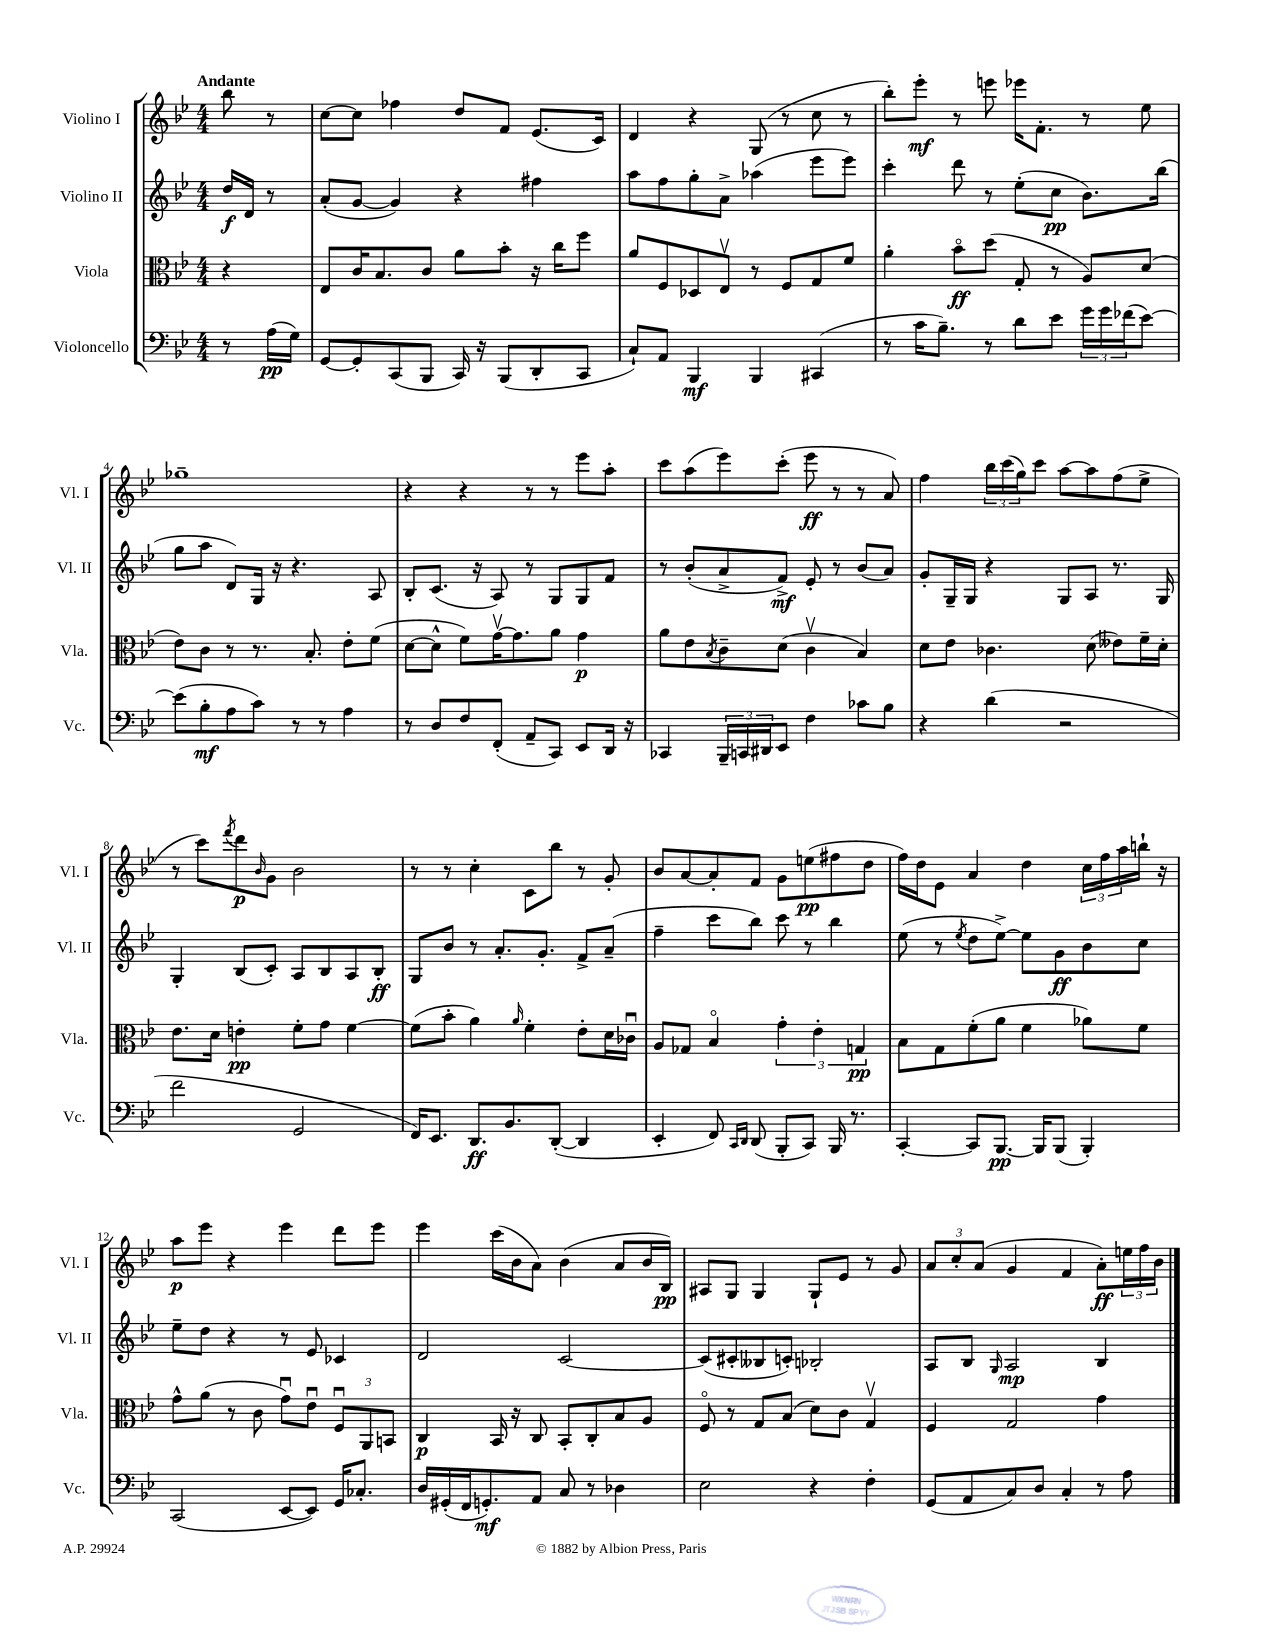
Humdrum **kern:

**kern	**dynam	**kern	**dynam	**kern	**dynam	**kern	**dynam
*part4	*part4	*part3	*part3	*part2	*part2	*part1	*part1
*staff4	*staff4	*staff3	*staff3	*staff2	*staff2	*staff1	*staff1
*I"Violoncello	*	*I"Viola	*	*I"Violino II	*	*I"Violino I	*
*I'Vc.	*	*I'Vla.	*	*I'Vl. II	*	*I'Vl. I	*
*clefF4	*	*clefC3	*	*clefG2	*	*clefG2	*
*k[b-e-]	*	*k[b-e-]	*	*k[b-e-]	*	*k[b-e-]	*
*M4/4	*	*M4/4	*	*M4/4	*	*M4/4	*
=	=	=	=	=	=	=	=
!	!	!	!	!	!	!LO:TX:a:B:t=Andante	!
8r	.	4r	.	16dd/LL	f	8bb-\	.
.	.	.	.	16d/JJ	.	.	.
(16A\LL	pp	.	.	8r	.	8r	.
16G\JJ)	.	.	.	.	.	.	.
=1	=1	=1	=1	=1	=1	=1	=1
[8GG/L	.	8E-/L	.	(8a'/L	.	[8cc\L	.
8GG'/]	.	16c/K	.	[8g/J	.	8cc\J]	.
.	.	8.B-/	.	.	.	.	.
(8CC/	.	.	.	4g/])	.	4ff-X\	.
8BBB-/J	.	8c/J	.	.	.	.	.
16CC/)	.	8a\L	.	4r	.	8dd/L	.
16r	.	.	.	.	.	.	.
(8BBB-/L	.	8b-'\J	.	.	.	8f/J	.
8DD'/	.	16r	.	4ff#X\	.	(8.e-/L	.
.	.	16cc\KL	.	.	.	.	.
8CC/J	.	8ff\J	.	.	.	.	.
.	.	.	.	.	.	16c/Jk)	.
=2	=2	=2	=2	=2	=2	=2	=2
8C`/L)	.	8a/L	.	8aa\L	.	4d/	.
8AA/J	.	8F/	.	8ff\	.	.	.
4BBB-/	mf	8D-X/	.	8gg'\	.	4r	.
.	.	8E-v/J	.	8a^\J	.	.	.
4BBB-/	.	8r	.	(4aa-X\	.	(8G/	.
.	.	8F/L	.	.	.	8r	.
(4CC#X/	.	8G/	.	8eee-\L	.	8cc\	.
.	.	8f/J	.	8eee-\J)	.	8r	.
=3	=3	=3	=3	=3	=3	=3	=3
8r	.	4a'\	.	4ccc'\	.	8bb-'\L)	.
16c\KL	.	.	.	.	.	8eee-'\J	mf
8.B-~\J)	.	.	.	.	.	.	.
.	.	8b-\L	ff	8ddd\	.	8r	.
8r	.	(8dd\J	.	8r	.	8eeen\	.
8d\L	.	8G'/	.	(8ee-'\L	.	16eee-X\KL	.
.	.	.	.	.	.	8.f'\J	.
8e-\J	.	8r	.	8cc\J	pp	.	.
24g\LL	.	8A/L)	.	8.b-\L)	.	8r	.
24g\	.	.	.	.	.	.	.
(24f-X\J	.	.	.	.	.	.	.
[8e-\J)	.	(8d/J	.	.	.	8ee-\	.
.	.	.	.	(16bb-\Jk	.	.	.
!!LO:LB:g=z
=4	=4	=4	=4	=4	=4	=4	=4
(8e-\L]	.	8e-\L)	.	8gg\L	.	1gg-X~	.
8B-'\	mf	8c\J	.	8aa\J	.	.	.
8A\	.	8r	.	8d/L)	.	.	.
8c\J)	.	8.r	.	16G/Jk	.	.	.
.	.	.	.	16r	.	.	.
8r	.	.	.	4.r	.	.	.
.	.	8.B-'/	.	.	.	.	.
8r	.	.	.	.	.	.	.
4A\	.	8e-'\L	.	.	.	.	.
.	.	(8f\J	.	8A/	.	.	.
=5	=5	=5	=5	=5	=5	=5	=5
8r	.	[8d\L	.	8B-'/L	.	4r	.
8D/L	.	8d^^\J]	.	(8.c/J	.	.	.
8F/	.	8f\L)	.	.	.	4r	.
.	.	.	.	16r	.	.	.
(8FF'/J	.	[16gv\K	.	8A/)	.	.	.
.	.	8.g\]	.	.	.	.	.
8AA~/L	.	.	.	8r	.	8r	.
8CC/J)	.	8a\J	.	8G/L	.	8r	.
8EE-/L	.	4g\	p	8G/	.	8eee-\L	.
16DD/Jk	.	.	.	8f/J	.	8aa'\J	.
16r	.	.	.	.	.	.	.
=6	=6	=6	=6	=6	=6	=6	=6
4CC-X/	.	8a\L	.	8r	.	8ccc\L	.
.	.	8e-\	.	(8b-'/L	.	(8aa\	.
.	.	8qB-/	.	.	.	.	.
24BBB-~/LL	.	8c~\	.	8a^/	.	8eee-\)	.
24CCn/	.	.	.	.	.	.	.
24DD#X/J	.	.	.	.	.	.	.
8EE-/J	.	(8d\J	.	8f^/J)	mf	(8ccc'\J	.
4F\	.	4cv\	.	8e-'/	.	8eee-\	ff
.	.	.	.	8r	.	8r	.
8c-X\L	.	4B-/)	.	(8b-/L	.	8r	.
8B-\J	.	.	.	8a/J)	.	8a/)	.
=7	=7	=7	=7	=7	=7	=7	=7
4r	.	8d\L	.	8g'/L	.	4ff\	.
.	.	8e-\J	.	16G~/L	.	.	.
.	.	.	.	16G/JJ	.	.	.
(4d\	.	4.c-X\	.	4r	.	24bb-\LL	.
.	.	.	.	.	.	(24ccc\	.
.	.	.	.	.	.	24gg\J)	.
.	.	.	.	.	.	8ccc\J	.
2r	.	.	.	8G/L	.	[8aa\L	.
.	.	(8d\	.	8A/J	.	8aa\]	.
.	.	8e--X\L)	.	8.r	.	(8ff\	.
.	.	16f~\L	.	.	.	8ee-^\J	.
.	.	16d'\JJ	.	16G/	.	.	.
!!LO:LB:g=z
=8	=8	=8	=8	=8	=8	=8	=8
2f\	.	8.e-\L	.	4G'/	.	8r	.
.	.	.	.	.	.	8ccc\L)	.
.	.	16d\Jk	.	.	.	.	.
.	.	.	.	.	.	8qfff/	.
.	.	4en'\	pp	(8B-/L	.	8ddd\	p
.	.	.	.	.	.	16qqb-/	.
.	.	.	.	8c'/J)	.	8g\J	.
2GG/	.	8f'\L	.	8A/L	.	2b-\	.
.	.	8g\J	.	8B-/	.	.	.
.	.	[4f\	.	8A/	.	.	.
.	.	.	.	8B-'/J	ff	.	.
=9	=9	=9	=9	=9	=9	=9	=9
16FF/KL)	.	(8f\L]	.	8G/L	.	8r	.
8.EE-/J	.	.	.	.	.	.	.
.	.	8b-'\J	.	8b-/J	.	8r	.
8.DD/L	ff	4a\)	.	8r	.	4cc'\	.
.	.	.	.	8.a'/L	.	.	.
8.BB-/	.	.	.	.	.	.	.
.	.	16qqa/	.	.	.	.	.
.	.	4f'\	.	.	.	8c\L	.
.	.	.	.	8.g'/J	.	.	.
([8DD'/J	.	.	.	.	.	8bb-\J	.
4DD/]	.	8e-'\L	.	8f^/L	.	8r	.
.	.	16d\L	.	(8a~/J	.	8g'/	.
.	.	16c-Xu\JJ	.	.	.	.	.
=10	=10	=10	=10	=10	=10	=10	=10
4EE-'/	.	8A/L	.	4ff~\	.	8b-/L	.
.	.	8G-X/J	.	.	.	[8a/	.
8FF/)	.	4B-/	.	8ccc\L	.	8a'/]	.
16qqCC/LL	.	.	.	.	.	.	.
16qqDD/JJ	.	.	.	.	.	.	.
(8DD/	.	.	.	8bb-\J)	.	8f/J	.
8BBB-'/L	.	6g'\	.	8ccc\	.	8g\L	.
8CC/J)	.	.	.	8r	.	(8een\	pp
.	.	6e-'\	.	.	.	.	.
16BBB-/	.	.	.	4bb-\	.	8ff#X\	.
8.r	.	.	.	.	.	.	.
.	.	6Gn/	pp	.	.	.	.
.	.	.	.	.	.	8dd\J	.
=11	=11	=11	=11	=11	=11	=11	=11
[4CC'/	.	8B-\L	.	(8ee-\	.	16ff\LL)	.
.	.	.	.	.	.	16dd\J	.
.	.	8G\	.	8r	.	8e-\J	.
.	.	.	.	8qee-/	.	.	.
8CC/L]	.	(8f'\	.	8dd\L	.	4a/	.
[8.BBB-/J	pp	8a\J	.	[8ee-^\J)	.	.	.
.	.	4f\	.	8ee-\L]	.	4dd\	.
16BBB-/KL]	.	.	.	.	.	.	.
(8BBB-/J	.	.	.	8g\	ff	.	.
4BBB-'/)	.	8a-X\L)	.	8b-\	.	24cc\LL	.
.	.	.	.	.	.	24ff\	.
.	.	.	.	.	.	24aa\	.
.	.	8f\J	.	8cc\J	.	16bbn`\JJ	.
.	.	.	.	.	.	16r	.
!!LO:LB:g=z
=12	=12	=12	=12	=12	=12	=12	=12
(2CC/	.	8g^^\L	.	8ee-~\L	.	8aa\L	p
.	.	(8a\J	.	8dd\J	.	8eee-\J	.
.	.	8r	.	4r	.	4r	.
.	.	8c\	.	.	.	.	.
[8EE-/L	.	8gu\L)	.	8r	.	4eee-\	.
8EE-/J])	.	8e-u\J	.	8e-/	.	.	.
16GG/KL	.	12Fu/L	.	4c-X/	.	8ddd\L	.
8.C-X'/J	.	.	.	.	.	.	.
.	.	12AA/	.	.	.	.	.
.	.	.	.	.	.	8eee-\J	.
.	.	12BBn/J	.	.	.	.	.
=13	=13	=13	=13	=13	=13	=13	=13
16D/LL	.	4C/	p	2d/	.	4eee-\	.
(16GG#X'/	.	.	.	.	.	.	.
16FF/J	.	.	.	.	.	.	.
8.GGn'/)	mf	.	.	.	.	.	.
.	.	16BB-/	.	.	.	(16ccc\LL	.
.	.	16r	.	.	.	16b-\J	.
8AA/J	.	8C/	.	.	.	8a\J)	.
8C/	.	8BB-'/L	.	[2c/	.	(4b-\	.
8r	.	8C'/	.	.	.	.	.
4D-X\	.	8B-/	.	.	.	8a/L	.
.	.	8A/J	.	.	.	16b-/L	.
.	.	.	.	.	.	16B-/JJ)	pp
=14	=14	=14	=14	=14	=14	=14	=14
2E-\	.	8F/	.	(8c/L]	.	8A#X/L	.
.	.	8r	.	8c#X'/	.	8G/J	.
.	.	8G/L	.	8B--X/	.	4G/	.
.	.	(8B-/J	.	8cn'/J)	.	.	.
4r	.	8d\L)	.	2B-X'/	.	8G`/L	.
.	.	8c\J	.	.	.	8e-/J	.
4F'\	.	4Gv/	.	.	.	8r	.
.	.	.	.	.	.	8g/	.
=15	=15	=15	=15	=15	=15	=15	=15
(8GG/L	.	4F/	.	8A/L	.	12a/L	.
.	.	.	.	.	.	12cc'/	.
8AA/	.	.	.	8B-/J	.	.	.
.	.	.	.	.	.	(12a/J	.
.	.	.	.	16qqG/	.	.	.
8C/)	.	2G/	.	2A/	mp	4g/	.
8D/J	.	.	.	.	.	.	.
4C'/	.	.	.	.	.	4f/	.
8r	.	4g\	.	4B-/	.	8a'\L)	ff
8A\	.	.	.	.	.	24een\L	.
.	.	.	.	.	.	24ff\	.
.	.	.	.	.	.	24b-\JJ	.
==	==	==	==	==	==	==	==
*-	*-	*-	*-	*-	*-	*-	*-
